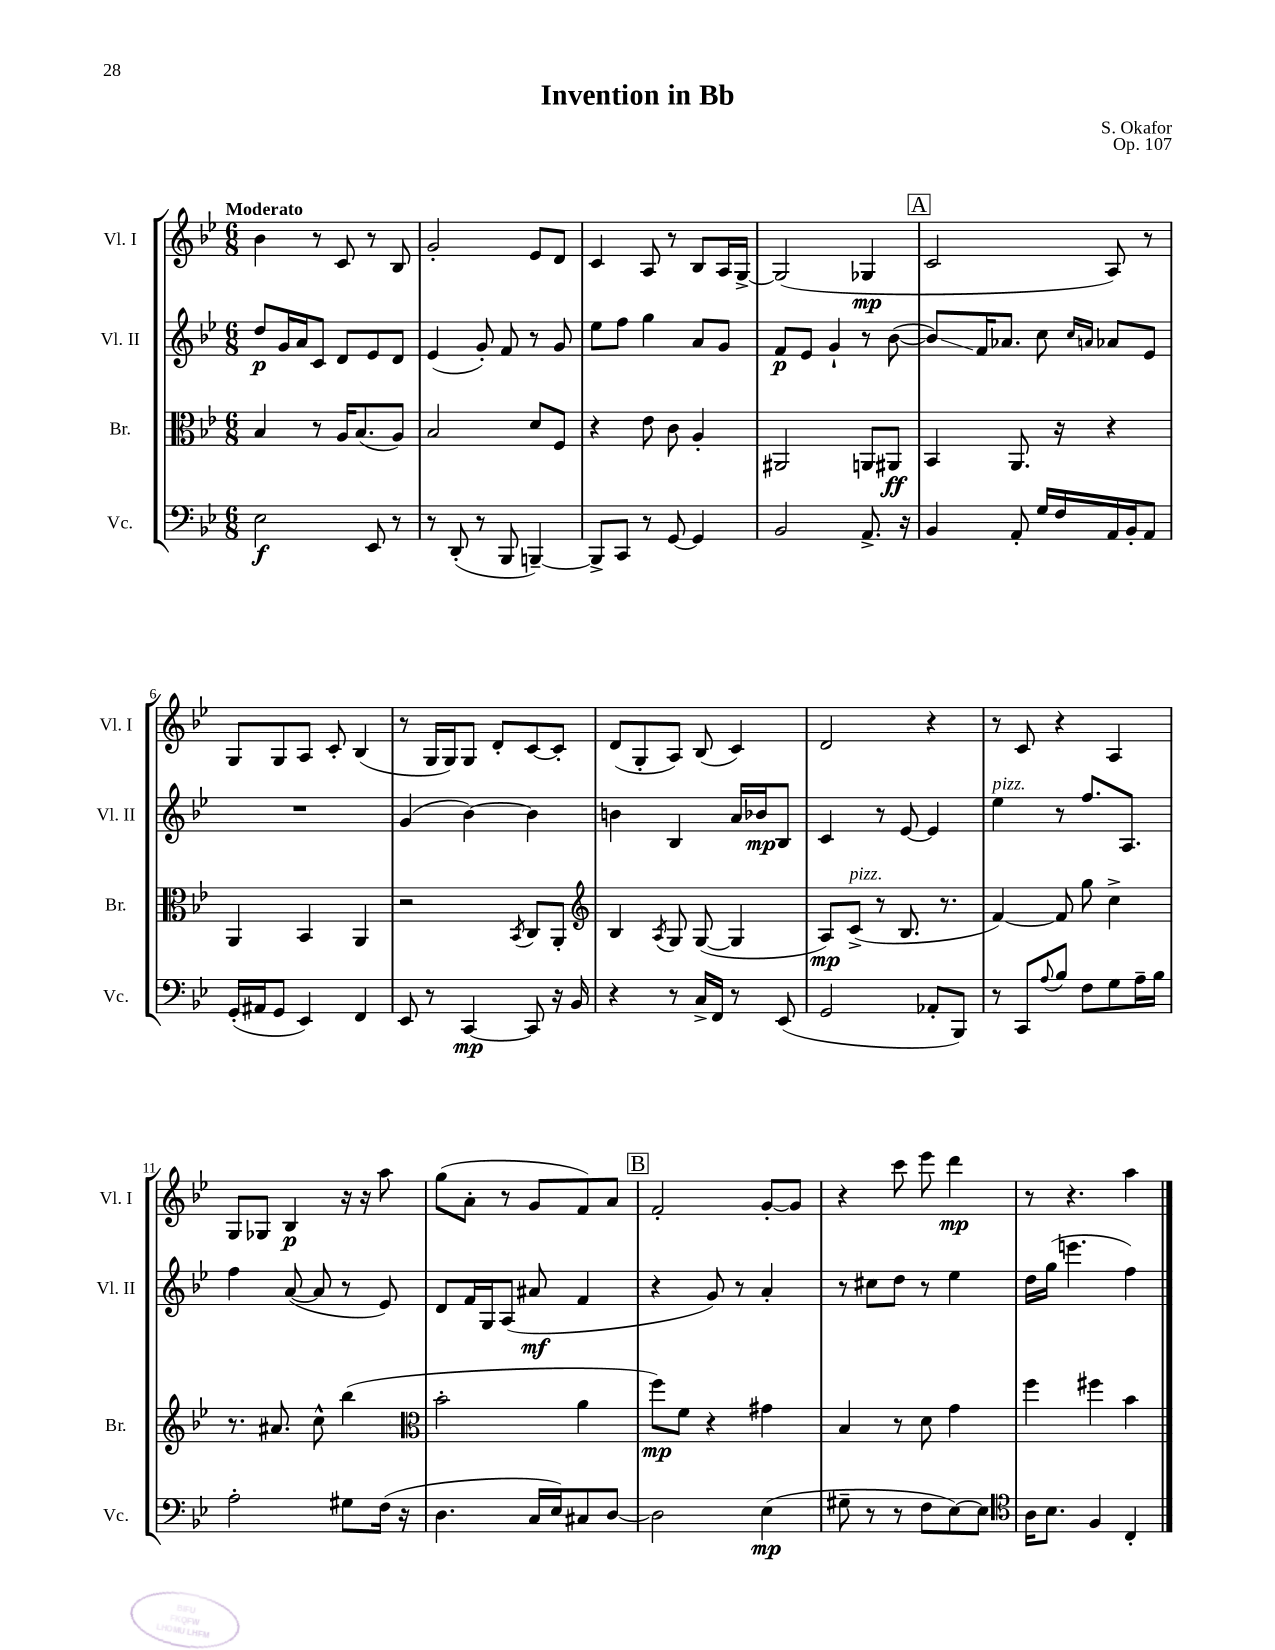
\header { title = "Invention in Bb" composer = "S. Okafor" opus = "Op. 107" }
<<
\new StaffGroup <<
\new Staff = "s0" \with { instrumentName = "Vl. I" shortInstrumentName = "Vl. I" } {
    \clef treble \key bes \major \numericTimeSignature \time 6/8 \tempo "Moderato"
    bes'4 r8 c'8 r8 bes8 |
    g'2-. ees'8 d'8 |
    c'4 a8 r8 bes8 a16 g16~-> |
    g2( ges4\mp |
    \mark \markup { \box "A" } c'2 a8) r8 |
    g8 g8 a8 c'8-. bes4( |
    r8 g16 g16) g8 d'8-. c'8~ c'8-. |
    d'8( g8-. a8) bes8( c'4) |
    d'2 r4 |
    r8 c'8 r4 a4 |
    g8 ges8 bes4\p r16 r16 a''8 |
    g''8( a'8-. r8 g'8 f'8) a'8 |
    \mark \markup { \box "B" } f'2-. g'8~-. g'8 |
    r4 c'''8 ees'''8 d'''4\mp |
    r8 r4. a''4 \bar "|." |
}
\new Staff = "s1" \with { instrumentName = "Vl. II" shortInstrumentName = "Vl. II" } {
    \clef treble \key bes \major \numericTimeSignature \time 6/8
    d''8\p g'16 a'16 c'8 d'8 ees'8 d'8 |
    ees'4( g'8-.) f'8 r8 g'8 |
    ees''8 f''8 g''4 a'8 g'8 |
    f'8\p ees'8 g'4-! r8 bes'8~( |
    \mark \markup { \box "A" } bes'8\glissando) f'16 aes'8. c''8 \grace { c''16 a'16 } aes'8 ees'8 |
    R2. |
    g'4( bes'4~) bes'4 |
    b'4 bes4 a'16 bes'16\mp bes8 |
    c'4 r8 ees'8~ ees'4 |
    ees''4^\markup { \italic "pizz." } r8 f''8. a8. |
    f''4 a'8~( a'8 r8 ees'8) |
    d'8 f'16 g16 a8( ais'8\mf f'4 |
    \mark \markup { \box "B" } r4 g'8) r8 a'4-. |
    r8 cis''8 d''8 r8 ees''4 |
    d''16 g''16( e'''4. f''4) \bar "|." |
}
\new Staff = "s2" \with { instrumentName = "Br." shortInstrumentName = "Br." } {
    \clef alto \key bes \major \numericTimeSignature \time 6/8
    bes4 r8 a16 bes8.( a8) |
    bes2 d'8 f8 |
    r4 ees'8 c'8 a4-. |
    ais,2 a,8 ais,8\ff |
    \mark \markup { \box "A" } bes,4 a,8. r16 r4 |
    a,4 bes,4 a,4 |
    r2 \acciaccatura { bes,8 } c8 a,8-. |
    \clef treble bes4 \acciaccatura { a8 } g8 g8~( g4 |
    a8\mp) c'8->^\markup { \italic "pizz." }( r8 bes8. r8. |
    f'4~) f'8 g''8 c''4-> |
    r8. ais'8. c''8-^ bes''4( |
    \clef alto bes'2-. a'4 |
    \mark \markup { \box "B" } f''8\mp) f'8 r4 gis'4 |
    bes4 r8 d'8 g'4 |
    f''4 fis''4 bes'4 \bar "|." |
}
\new Staff = "s3" \with { instrumentName = "Vc." shortInstrumentName = "Vc." } {
    \clef bass \key bes \major \numericTimeSignature \time 6/8
    ees2\f ees,8 r8 |
    r8 d,8-.( r8 bes,,8 b,,4~--) |
    b,,8-> c,8 r8 g,8~ g,4 |
    bes,2 a,8.-> r16 |
    \mark \markup { \box "A" } bes,4 a,8-. g16 f16 a,16 bes,16-. a,8 |
    g,16-.( ais,16 g,8 ees,4) f,4 |
    ees,8 r8 c,4~\mp c,8 r16 bes,16 |
    r4 r8 c16-> f,16 r8 ees,8( |
    g,2 aes,8-. bes,,8) |
    r8 c,8 \appoggiatura { a8 } bes8 f8 g8 a16-- bes16 |
    a2-. gis8 f16( r16 |
    d4. c16 ees16) cis8 d8~ |
    \mark \markup { \box "B" } d2 ees4\mp( |
    gis8-- r8 r8 f8 ees8~) ees8 |
    \clef tenor a16 bes8. f4 c4-. \bar "|." |
}
>>
>>
